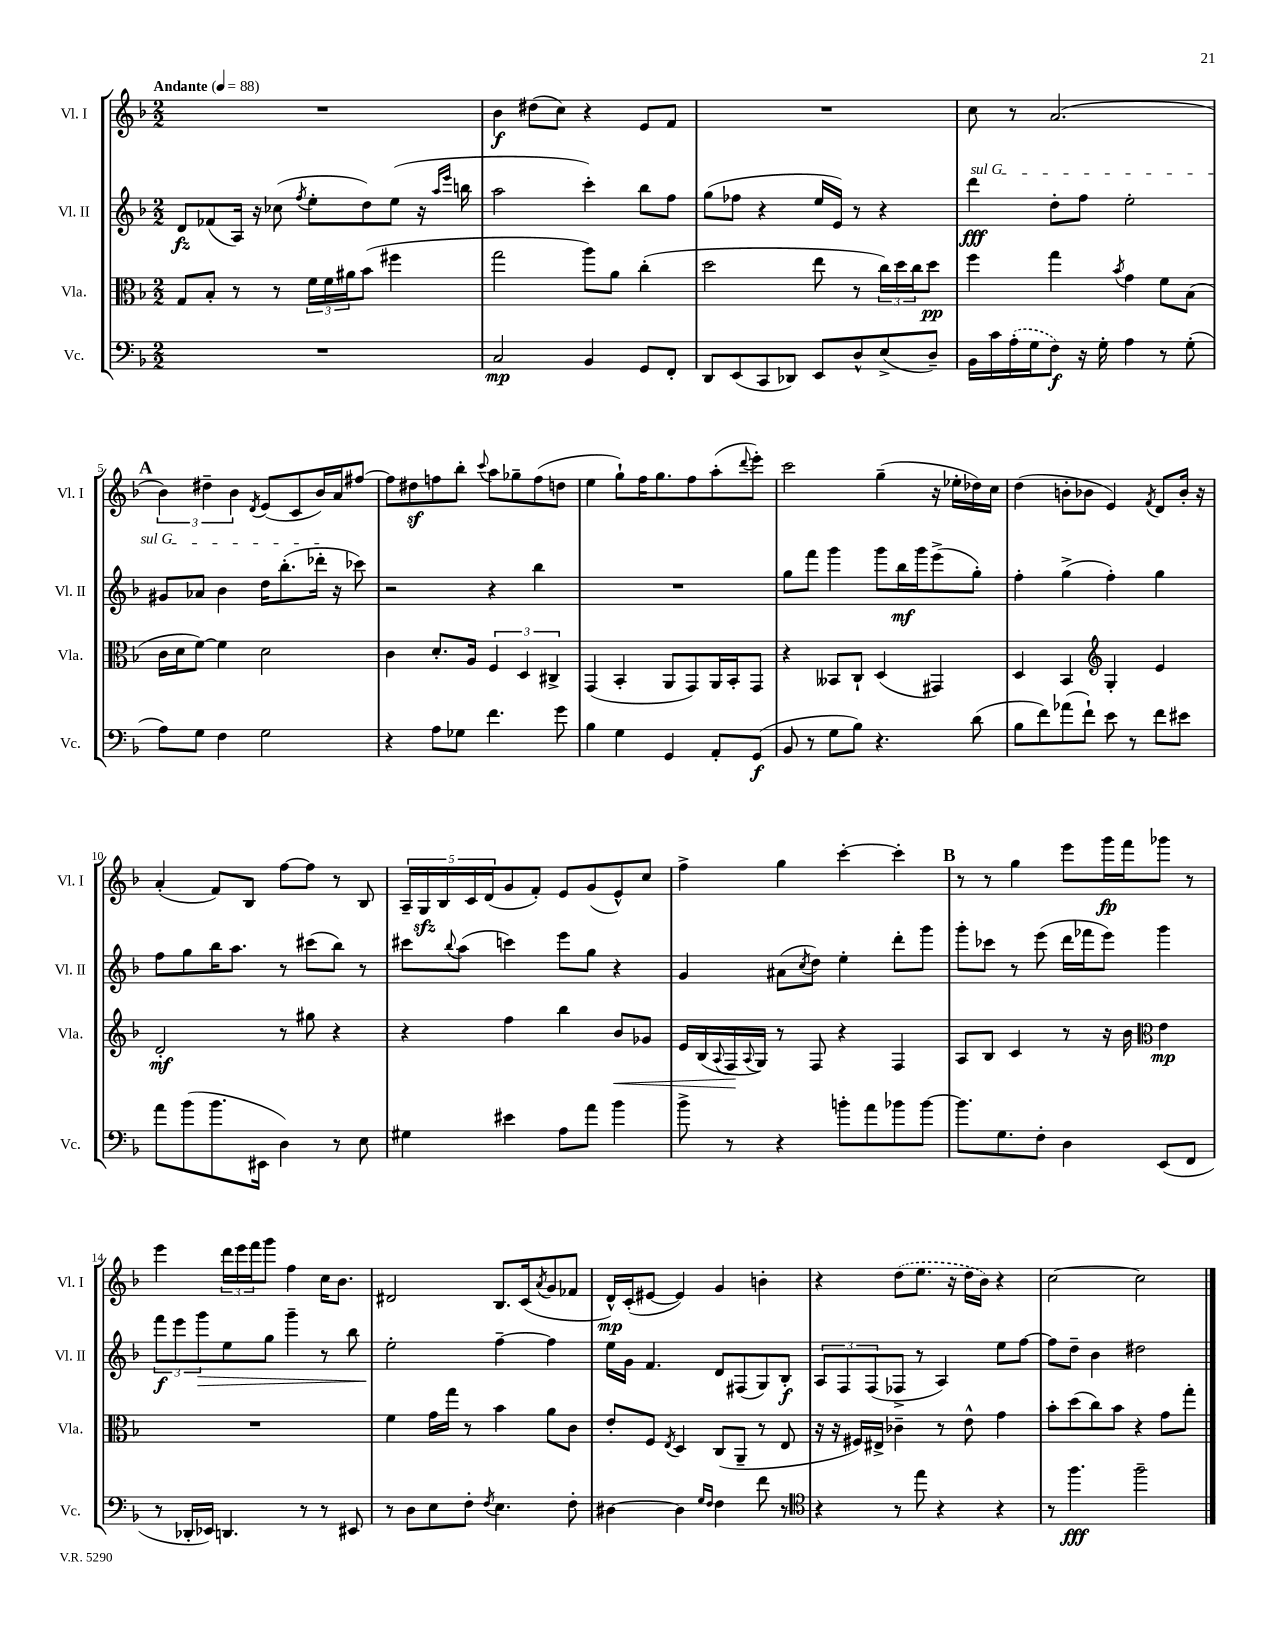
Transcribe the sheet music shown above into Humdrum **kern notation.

**kern	**kern	**kern	**kern
*staff4	*staff3	*staff2	*staff1
*clefF4	*clefC3	*clefG2	*clefG2
*k[b-]	*k[b-]	*k[b-]	*k[b-]
*M2/2	*M2/2	*M2/2	*M2/2
*MM88	*MM88	*MM88	*MM88
1r	8G	8d	1r
.	8B-'	(8f-	.
.	8r	16A)	.
.	.	16r	.
.	8r	(8cc-	.
.	.	8qff	.
.	24f	8ee'	.
.	24f	.	.
.	24a#	.	.
.	(8b-	8dd)	.
.	4ff#	(8ee	.
.	.	16r	.
.	.	16qqaa	.
.	.	16qqeee	.
.	.	16bb	.
=	=	=	=
2C	2gg	2aa	4b-
.	.	.	(8dd#
.	.	.	8cc)
4BB-	8aa)	4ccc')	4r
.	8a	.	.
8GG	(4cc'	8bb-	8e
8FF'	.	8ff	8f
=	=	=	=
8DD	2dd	(8gg	1r
(8EE	.	8ff-	.
8CC	.	4r	.
8DD-)	.	.	.
8EE	8ee	16ee	.
.	.	16e)	.
8D^^	8r	8r	.
(8E^	24cc)	4r	.
.	24dd	.	.
.	24cc	.	.
8D~)	8dd	.	.
=	=	=	=
16BB-	4ff	4ddd	8cc
16c	.	.	.
(16A'	.	.	8r
16G	.	.	.
8F)	4gg	8dd'	(2.a
16r	.	8ff	.
16G'	.	.	.
.	8qb-	.	.
4A	4g	2ee'	.
8r	8f	.	.
(8G'	(8B-	.	.
=	=	=	=
8A)	16c	8g#	6b-)
.	16d	.	.
8G	[8f)	8a-	.
.	.	.	6dd#~
4F	4f]	4b-	.
.	.	.	6b-
.	.	.	8qd
2G	2d	16dd	(8e
.	.	(8.bb-'	.
.	.	.	8c
.	.	16ddd-'	16b-)
.	.	16r	16a
.	.	8ccc-)	[8ff#
=	=	=	=
4r	4c	2r	8ff#]
.	.	.	8dd#
8A	8.d'	.	8ff
8G-	.	.	8bb-'
.	16A	.	.
.	.	.	8qqccc
4.f	6F	4r	8aa
.	.	.	8gg-~
.	6D	.	.
.	.	4bb-	(8ff
.	6C#^	.	.
8g	.	.	8dd
=	=	=	=
4B-	(4GG	1r	4ee
4G	4BB-'	.	8gg`)
.	.	.	16ff
.	.	.	8.gg
4GG	8AA	.	.
.	8GG)	.	8ff
8AA'	16AA	.	(8aa'
.	16BB-'	.	.
.	.	.	8qqddd
(8GG	8GG	.	8eee')
=	=	=	=
8BB-	4r	8gg	2ccc
8r	.	8fff	.
8G	8BB--	4ggg	.
8B-)	8C`	.	.
4.r	(4D	8ggg	(4gg~
.	.	16bb-	.
.	.	16ggg	.
.	4GG#)	(8eee^	16r
.	.	.	16ee-'
(8d	.	8gg')	16dd-)
.	.	.	16cc
=	=	=	=
8B-	4D	4ff'	(4dd
8f)	.	.	.
(8a-	4BB-	(4gg^	8b'
8f`)	.	.	8b-
*	*clefG2	*	*
8e	4G'	4ff')	4e)
8r	.	.	.
.	.	.	8qf
8f	4e	4gg	8d
8e#	.	.	16b-'
.	.	.	16r
=	=	=	=
8a	2d'	8ff	(4a'
(8b-	.	8gg	.
8.b-	.	16bb-	8f)
.	.	8.aa	.
.	.	.	8B-
16EE#	.	.	.
4D)	8r	8r	[8ff
.	8gg#	(8ccc#	8ff]
8r	4r	8bb-)	8r
8E	.	8r	8B-
=	=	=	=
4G#	4r	8ccc#	20A~
.	.	.	20G
.	.	.	20B-
.	.	8qqbb-	.
.	.	(8aa	.
.	.	.	20c
.	.	.	(20d
4e#	4ff	4ccc)	8g
.	.	.	8f')
8A	4bb-	8eee	8e
8a	.	8gg	(8g
4b-	8b-	4r	8e^^)
.	8g-	.	8cc
=	=	=	=
8b-^	16e	4g	4ff^
.	(16B-	.	.
.	8qqA	.	.
8r	16F	.	.
.	8qqA	.	.
.	16G)	.	.
4r	8r	(8a#	4gg
.	.	8qcc	.
.	8F	8dd)	.
8b'	4r	4ee'	[4ccc'
8a	.	.	.
8b-	4F	8ddd'	4ccc']
[8b-	.	8ggg	.
=	=	=	=
8.b-]	8A	8ggg'	8r
.	8B-	8ccc-	8r
8.G	.	.	.
.	4c	8r	4gg
8F'	.	(8eee	.
4D	8r	16ddd	8eee
.	.	16fff-	.
.	16r	8eee)	16ggg
.	16b-	.	16fff
*	*clefC3	*	*
(8EE	4e	4ggg	8ggg-
8FF	.	.	8r
=	=	=	=
8r	1r	12fff	4eee
.	.	12eee	.
16DD-'	.	.	.
.	.	12ggg	.
16EE-)	.	.	.
4.DD	.	8ee	24ddd
.	.	.	24eee
.	.	.	24fff
.	.	8gg	8ggg
.	.	4ggg~	4ff
8r	.	.	.
8r	.	8r	16cc
.	.	.	8.b-
8EE#	.	8bb-	.
=	=	=	=
8r	4f	2ee'	2d#
8D	.	.	.
8E	16g	.	.
.	16gg	.	.
8F'	8r	.	.
8qF	.	.	.
4.E	4b-	[4ff~	8.B-
.	.	.	(16c
.	.	.	8qa
.	8a	4ff]	8g
8F'	8c	.	8f-
=	=	=	=
[4D#	8e'	16ee	16d^^)
.	.	16g	(16c'
.	8F	4.f	[8e#
.	8qE	.	.
4D#]	4D	.	4e#])
16qqG	.	.	.
16qqF	.	.	.
4F	(8C	8d	4g
.	8AA~	(8F#	.
8f	8r	8G)	4b'
8r	8E	8B-'	.
=	=	=	=
*clefC4	*	*	*
4r	16r	12A	4r
.	16r	.	.
.	.	12F	.
.	16F#)	.	.
.	.	(12F	.
.	16E#^	.	.
8r	4c-~	8F-^	(8dd
8ee	.	8r	8.ee
4r	8r	4A)	.
.	.	.	16r
.	8e^^	.	16dd
.	.	.	16b-)
4r	4g	8ee	4r
.	.	[8ff	.
=	=	=	=
8r	8b-'	8ff]	[2cc
4.ff	(8dd	8dd~	.
.	8cc)	4b-	.
.	8b-	.	.
2ff~	4r	2dd#	2cc]
.	8g	.	.
.	8gg'	.	.
==	==	==	==
*-	*-	*-	*-
